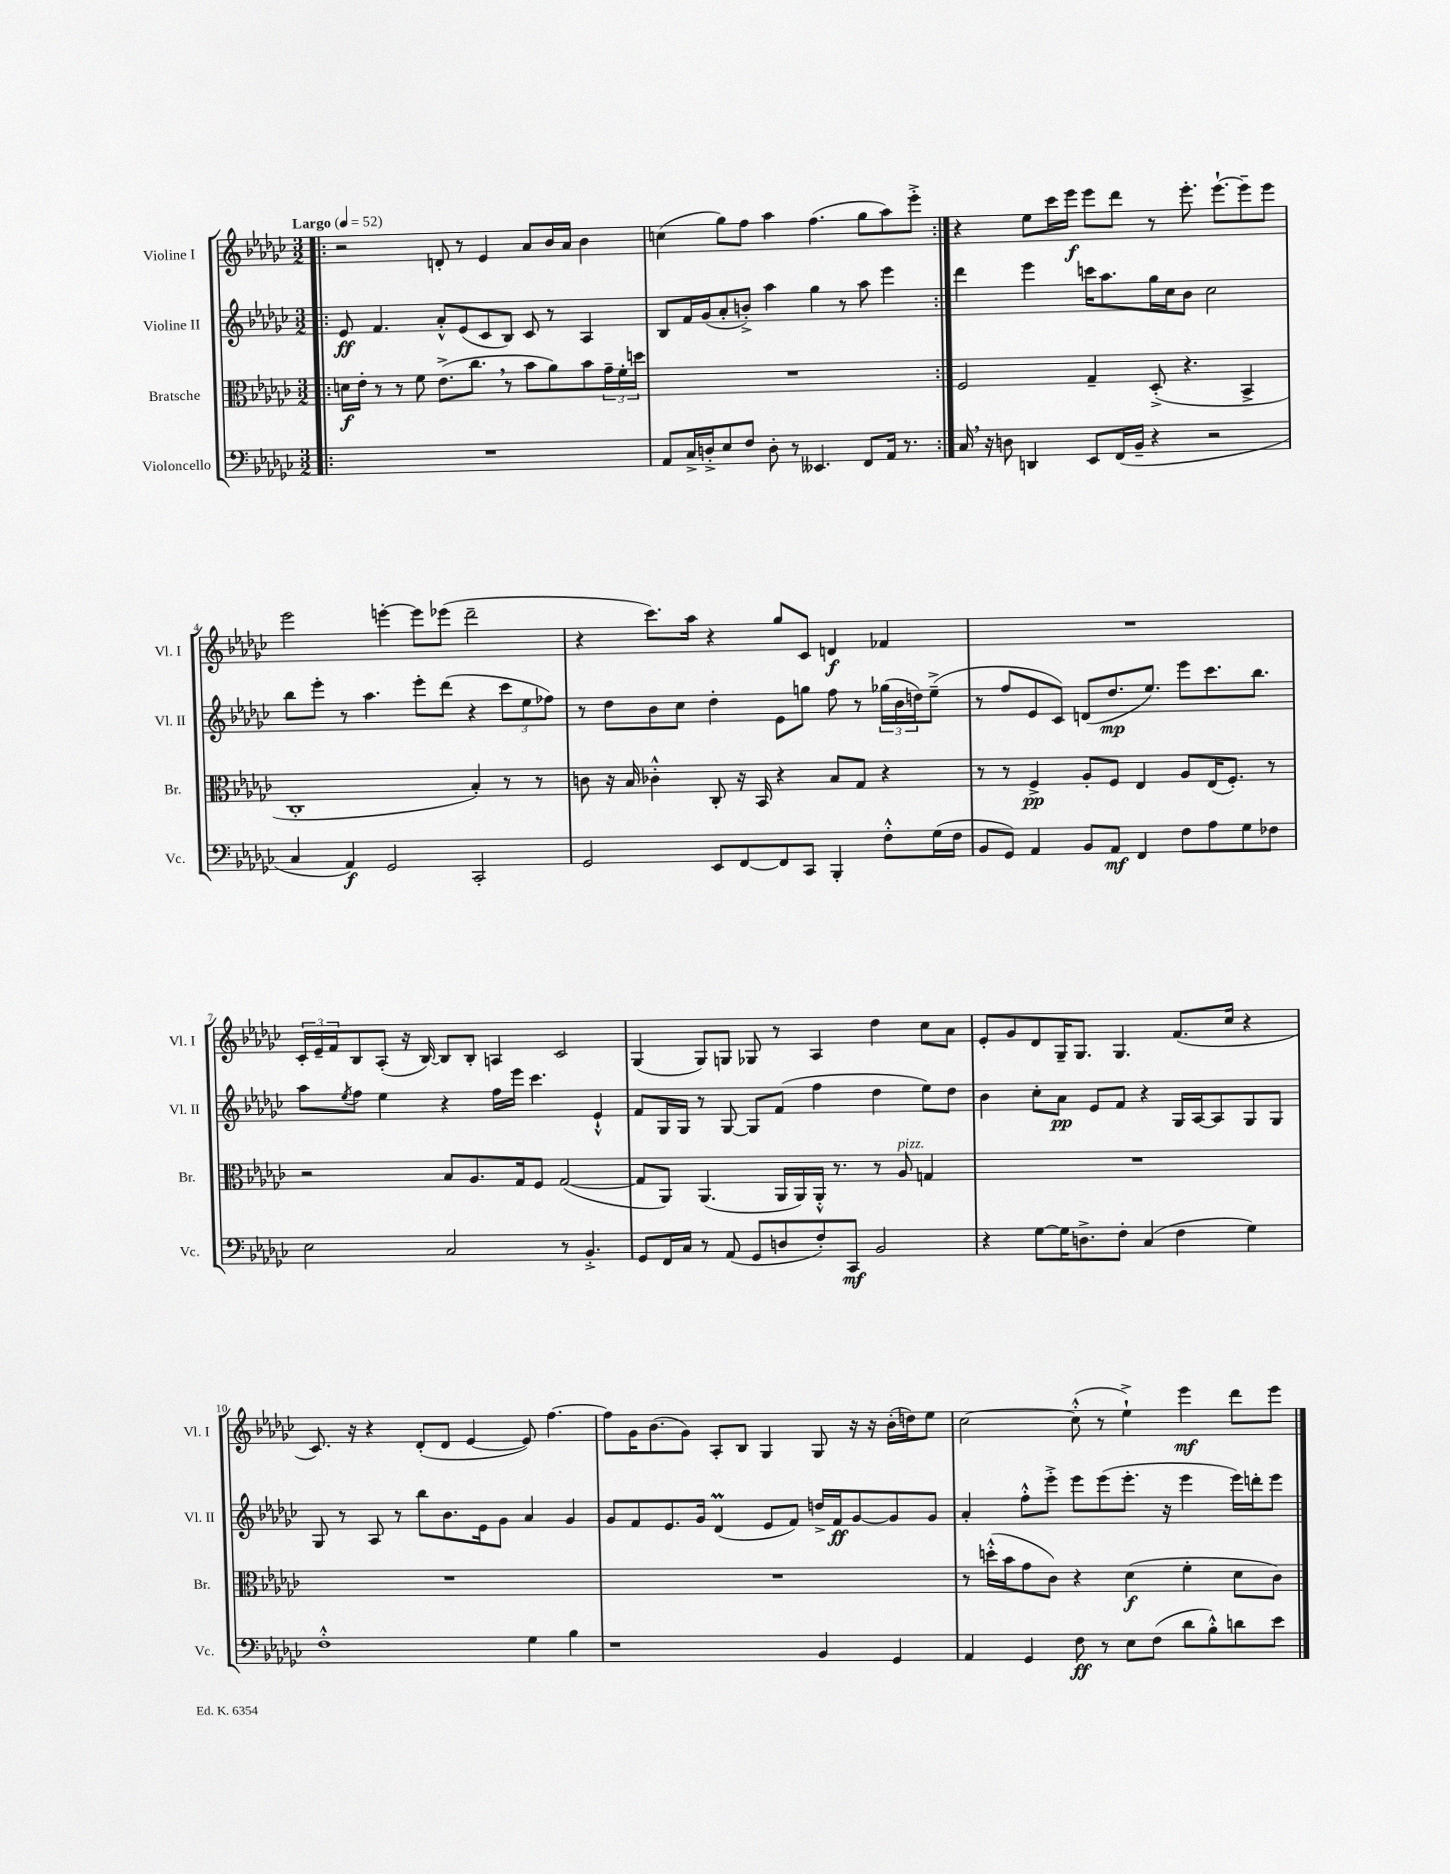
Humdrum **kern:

**kern	**kern	**kern	**kern
*staff4	*staff3	*staff2	*staff1
*clefF4	*clefC3	*clefG2	*clefG2
*k[b-e-a-d-g-c-]	*k[b-e-a-d-g-c-]	*k[b-e-a-d-g-c-]	*k[b-e-a-d-g-c-]
*M3/2	*M3/2	*M3/2	*M3/2
*MM52	*MM52	*MM52	*MM52
=!|:	=!|:	=!|:	=!|:
1.r	16d	8e-	2r
.	16e-'	.	.
.	8r	4.f	.
.	8r	.	.
.	8f	.	.
.	(8.e-^	8a-'^^	8d'
.	.	(8e-	8r
.	8.cc-	.	.
.	.	8c-	4e-
.	8r	8B-)	.
.	8b-	8c-	8a-
.	8a-)	8r	16b-
.	.	.	16a-
.	8b-	4A-	4b-
.	24g-~	.	.
.	24f'	.	.
.	24dd	.	.
=	=	=	=
8AA-	1.r	8B-	(4cc
16C-^	.	16f	.
16D'^	.	(16g-	.
8E-	.	8a-'	8gg-)
8F	.	8b'^)	8ff
8D'	.	4aa-	4aa-
8r	.	.	.
4.EE--	.	4gg-	(4.ff
.	.	8r	.
8FF	.	8aa-	8gg-
16AA-	.	4eee-	8aa-)
8.r	.	.	.
.	.	.	8eee-'^
=:|!	=:|!	=:|!	=:|!
16C-	2F	4ddd-	4r
16r	.	.	.
8D	.	.	.
4DD	.	4eee-	8ee-
.	.	.	16ccc-
.	.	.	16eee-
8EE-	4G-~	16ccc	8eee-
.	.	8.aa-	.
(16FF	.	.	8ddd-
16BB-~	.	.	.
4r	(8D-'^	16gg-	8r
.	.	16cc-	.
.	4.r	8b-	8.eee-'
2r	.	2cc-	.
.	.	.	[8.eee-`
.	4BB-^	.	8eee-~]
.	.	.	8eee-
=	=	=	=
4C-	1C-'	8bb-	2eee-
.	.	8eee-'	.
4AA-)	.	8r	.
.	.	4.aa-	.
2GG-	.	.	[4eee'
.	.	8eee-'	8eee]
.	.	(8ddd-	(8eee-
2CC-'	4B-')	4r	2ddd-~
.	8r	12ccc-	.
.	.	12ee-	.
.	8r	.	.
.	.	12ff-)	.
=	=	=	=
2GG-	8c	8r	4r
.	16r	8dd-	.
.	16B-	.	.
.	4c-'^^	8b-	8.ccc-)
.	.	8cc-	.
.	.	.	16aa-
8EE-	8C-'	4dd-'	4r
[8FF	16r	.	.
.	16BB-	.	.
8FF]	4r	8e-	8gg-
8CC-	.	8gg	8c-
4BBB-'	8B-	8ff	4d
.	8G-	8r	.
8F'^^	4r	(24gg-	4f-
.	.	24b-	.
.	.	24dd)	.
(16G-	.	(8ee-~^	.
16F	.	.	.
=	=	=	=
8BB-	8r	8r	1.r
8GG-)	8r	8ff	.
4AA-	4F^	8e-	.
.	.	8c-)	.
8BB-	8A-'	(8d	.
8AA-	8F	8.dd-	.
4FF	4E-	.	.
.	.	8.ee-)	.
8F	8A-	8eee-	.
8A-	(16E-	8.ccc-	.
.	8.F')	.	.
8G-	.	.	.
.	.	8.bb-	.
8F-	8r	.	.
=	=	=	=
2E-	2r	8aa-	24c-'
.	.	.	24e-~
.	.	.	24f
.	.	8qee-	.
.	.	8ff	8B-
.	.	4ee-	(8A-'
.	.	.	16r
.	.	.	[16B-)
2C-	8B-	4r	8B-]
.	8.A-	.	8B-'
.	.	16ff	4A
.	16G-	16eee-	.
.	8F	4.ccc-	.
8r	([2G-	.	2c-
4.BB-'^	.	.	.
.	.	4e-`^^	.
=	=	=	=
8GG-	8G-]	8f	(4G-
16FF	8AA-)	16G-	.
16C-	.	16G-	.
8r	(4.AA-	8r	8G-)
(8AA-	.	[8G-	8G
8GG-	.	8G-]	8G-
8D	16AA-	(8f	8r
.	16AA-)	.	.
8F')	16AA-'^^	4ff	4A-
.	8.r	.	.
8CC-	.	.	.
2BB-	8r	4dd-	4dd-
.	8A-	.	.
.	4G	8ee-)	8cc-
.	.	8dd-	8a-
=	=	=	=
4r	1.r	4b-	8e-'
.	.	.	8g-
[8G-	.	8cc-'	8d-
16G-]	.	8a-	16G-~
8.D^	.	.	8.G-
.	.	8e-	.
8F'	.	8f	4.G-
(4C-	.	4r	.
4F	.	16G-	(8.f
.	.	[16A-	.
.	.	8A-]	.
.	.	.	16cc-
4G-)	.	8G-	4r
.	.	8G-	.
=	=	=	=
1F'^^	1.r	8G-	8.c-)
.	.	8r	.
.	.	.	16r
.	.	8A-	4r
.	.	8r	.
.	.	8bb-	(8d-'
.	.	8.b-	8d-
.	.	.	[4e-
.	.	16e-	.
.	.	8g-	.
4G-	.	4a-	8e-])
.	.	.	[4.ff
4B-	.	4g-	.
=	=	=	=
1r	1.r	8g-	8ff]
.	.	8f	16g-
.	.	.	(8.b-
.	.	8.e-	.
.	.	.	8g-)
.	.	16g-	.
.	.	(4d-	8A-'
.	.	.	8B-
.	.	8e-	4G-
.	.	8f)	.
4BB-	.	16dd^	8G-
.	.	16f	.
.	.	[8g-	16r
.	.	.	16r
4GG-	.	8g-]	(16b-'
.	.	.	16dd)
.	.	8g-	8ee-
=	=	=	=
4AA-	8r	4a-'	[2cc-
.	(16dd'^^	.	.
.	16b-	.	.
4GG-	8g-	8ff'^^	.
.	8c-)	8eee-'^	.
8F	4r	8eee-	(8cc-'^^]
8r	.	(8eee-	8r
8E-	(4d-	8.eee-'	4ee-`^)
(8F	.	.	.
.	.	16r	.
8d-	4f'	4eee-	4eee-
8B-'^^)	.	.	.
8d	8d-	16eee-)	8ddd-
.	.	16ddd'	.
8e-	8c-)	8eee-	8eee-
==	==	==	==
*-	*-	*-	*-
